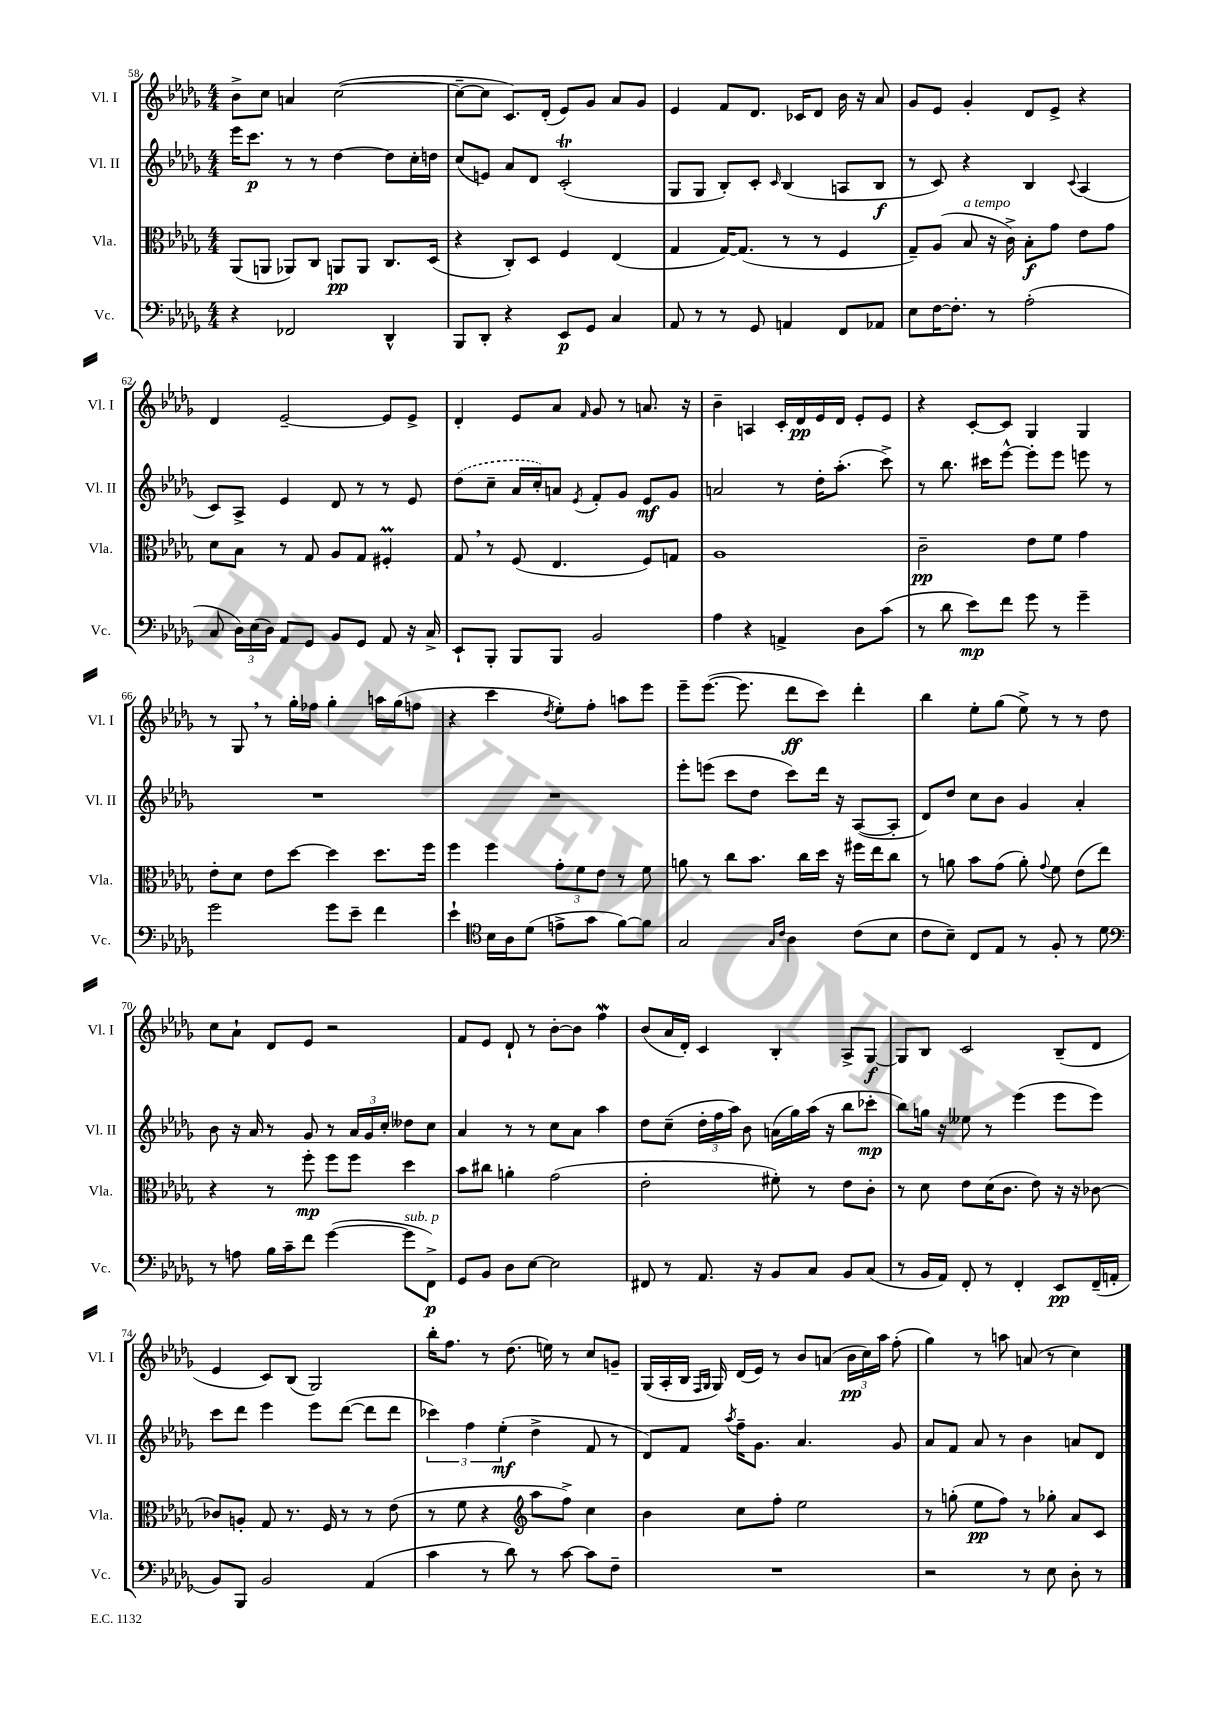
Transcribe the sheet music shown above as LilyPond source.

<<
\new StaffGroup <<
\new Staff = "s0" \with { instrumentName = "Vl. I" shortInstrumentName = "Vl. I" } {
    \clef treble \key des \major \numericTimeSignature \time 4/4
    \autoBeamOff bes'8[-> c''8] a'4 c''2~( |
    c''8[~-- c''8] c'8.[) des'16]-.( ees'8[) ges'8] aes'8[ ges'8] |
    ees'4 f'8[ des'8.] ces'16[ des'8] bes'16 r16 aes'8 |
    ges'8[ ees'8] ges'4-. des'8[ ees'8]-> r4 |
    des'4 ees'2~-- ees'8[ ees'8]-> |
    des'4-. ees'8[ aes'8] \grace { f'16 } ges'8 r8 a'8. r16 |
    bes'4-- a4 c'16[-. des'16\pp ees'16 des'16] ees'8[-. ees'8] |
    r4 c'8[~-. c'8] ges4 ges4 |
    r8 ges8 \breathe r8 ges''16[-. fes''16] ges''4-. a''16[ ges''16( f''8] |
    r4 c'''4 \acciaccatura { des''8 } ees''8[-.) f''8]-. a''8[ ees'''8] |
    ees'''8[-- ees'''8.]~( ees'''8. des'''8[\ff c'''8]) des'''4-. |
    bes''4 ees''8[-. ges''8]( ees''8->) r8 r8 des''8 |
    c''8[ aes'8]-! des'8[ ees'8] r2 |
    f'8[ ees'8] des'8-! r8 bes'8[~-. bes'8] f''4\mordent |
    bes'8[( aes'16 des'16]-.) c'4 bes4-. aes8[-> ges8]~\f |
    ges8[ bes8] c'2 bes8[--( des'8] |
    ees'4 c'8[) bes8]( ges2) |
    bes''16[-. f''8.] r8 des''8.( e''16) r8 c''8[ g'8]-- |
    ges16[( aes16-. bes16] \grace { f16[ ges16] } ges16) des'16[( ees'16]) r8 bes'8[ a'8]( \tuplet 3/2 { bes'16[\pp c''16) aes''16] } f''8-.( |
    ges''4) r8 a''8 a'8( r8 c''4) \bar "|." |
}
\new Staff = "s1" \with { instrumentName = "Vl. II" shortInstrumentName = "Vl. II" } {
    \clef treble \key des \major \numericTimeSignature \time 4/4
    \autoBeamOff ees'''16[ c'''8.]\p r8 r8 des''4~ des''8[ c''16-. d''16] |
    c''8[( e'8]) aes'8[ des'8] c'2-.\trill( |
    ges8[ ges8] bes8[-.) c'8]-. \grace { c'16 } bes4( a8[ bes8]\f |
    r8 c'8) r4 bes4 \appoggiatura { c'8 } aes4( |
    c'8[) aes8]-> ees'4 des'8 r8 r8 ees'8 |
    \once \slurDashed des''8[( c''8]-- aes'16[ c''16-.) a'8] \acciaccatura { ees'8 } f'8[-. ges'8] ees'8[\mf ges'8] |
    a'2 r8 des''16[-. aes''8.]-.( c'''8->) |
    r8 bes''8. cis'''16[ ees'''8]~-^ ees'''8[-. ees'''8] e'''8 r8 |
    R1 |
    R1 |
    ees'''8[-. e'''8]( c'''8[ des''8] c'''8[) des'''16] r16 aes8[~( aes8]-. |
    des'8[) des''8] c''8[ bes'8] ges'4 aes'4-. |
    bes'8 r16 aes'16 r8 ges'8 r8 \tuplet 3/2 { aes'16[ ges'16 c''16]-. } deses''8[ c''8] |
    aes'4 r8 r8 c''8[ aes'8] aes''4 |
    des''8[ c''8]--( \tuplet 3/2 { des''16[-. f''16 aes''16]) } bes'8 a'16[( ges''16) aes''16]( r16 bes''8[ ces'''8]-.\mp |
    bes''8[) g''16] r16 eeses''8 r8 ees'''4( ees'''8[ ees'''8]) |
    c'''8[ des'''8] ees'''4 ees'''8[ des'''8]~( des'''8[ des'''8] |
    \tuplet 3/2 { ces'''4) f''4 ees''4-.\mf( } des''4-> f'8 r8 |
    des'8[) f'8] \acciaccatura { aes''8 } f''16[-- ges'8.] aes'4. ges'8 |
    aes'8[ f'8] aes'8 r8 bes'4 a'8[ des'8] \bar "|." |
}
\new Staff = "s2" \with { instrumentName = "Vla." shortInstrumentName = "Vla." } {
    \clef alto \key des \major \numericTimeSignature \time 4/4
    \autoBeamOff aes,8[( a,8] aes,8[) c8] a,8[\pp a,8] c8.[ des16]( |
    r4 c8[-.) des8] f4 ees4( |
    ges4 ges16[~) ges8.]( r8 r8 f4 |
    ges8[--) aes8]( bes8^\markup { \italic "a tempo" } r16 c'16->) bes8[-.\f ges'8] ees'8[ ges'8] |
    des'8[ bes8] r8 ges8 aes8[ ges8] fis4-.\prall |
    ges8 \breathe r8 f8( ees4. f8[) g8] |
    aes1 |
    c'2--\pp ees'8[ f'8] ges'4 |
    ees'8[-. des'8] ees'8[ des''8]~ des''4 des''8.[ f''16] |
    f''4 f''4 \tuplet 3/2 { ges'8[-. f'8 ees'8] } r8 f'8 |
    a'8 r8 c''8[ bes'8.] c''16[ des''16] r16 fis''16[ ees''16 c''8] |
    r8 a'8 bes'8[ ges'8]( a'8-.) \appoggiatura { ges'8 } f'8 ees'8[( ees''8]) |
    r4 r8 f''8-.\mp f''8[ f''8] des''4 |
    bes'8[ cis''8] a'4-. ges'2( |
    ees'2-. fis'8-.) r8 ees'8[ c'8]-. |
    r8 des'8 ees'8[ des'16( c'8.] ees'8) r16 r16 ces'8~ |
    ces'8[ a8]-. ges8 r8. f16 r8 r8 ees'8( |
    r8 f'8 r4 \clef treble aes''8[ f''8]->) c''4 |
    bes'4 c''8[ f''8]-. ees''2 |
    r8 g''8-.( ees''8[\pp f''8]) r8 ges''8-. aes'8[ c'8] \bar "|." |
}
\new Staff = "s3" \with { instrumentName = "Vc." shortInstrumentName = "Vc." } {
    \clef bass \key des \major \numericTimeSignature \time 4/4
    \autoBeamOff r4 fes,2 des,4-^ |
    bes,,8[ des,8]-. r4 ees,8[\p ges,8] c4 |
    aes,8 r8 r8 ges,8 a,4 f,8[ aes,8] |
    ees8[ f16~ f8.]-. r8 aes2-.( |
    c8 \tuplet 3/2 { des16[) ees16( des16]) } aes,8[ ges,8] bes,8[ ges,8] aes,8 r16 c16-> |
    ees,8[-! bes,,8]-. bes,,8[ bes,,8] bes,2 |
    aes4 r4 a,4-> des8[ c'8]( |
    r8 des'8 ees'8[\mp) f'8] ges'8 r8 ges'4-- |
    ges'2 ges'8[ ees'8]-- f'4 |
    ees'4-! \clef tenor bes16[ aes16 des'8]( e'8[-> ges'8] f'8[~) f'8] |
    ges2 \grace { ges16[ c'16] } aes4 c'8[( bes8] |
    c'8[ bes8]--) c8[ ees8] r8 f8-. r8 des'8 |
    \clef bass r8 a8 bes16[ c'16-- f'8] ges'4~( ges'8[^\markup { \italic "sub. p" } f,8]->\p) |
    ges,8[ bes,8] des8[ ees8]~ ees2 |
    fis,8 r8 aes,8. r16 bes,8[ c8] bes,8[ c8]( |
    r8 bes,16[ aes,16]) f,8-. r8 f,4-. ees,8[\pp f,16--( a,16]-. |
    bes,8[) bes,,8] bes,2 aes,4( |
    c'4 r8 des'8) r8 c'8~ c'8[ f8]-- |
    R1 |
    r2 r8 ees8 des8-. r8 \bar "|." |
}
>>
>>
\layout { \context { \Score currentBarNumber = #58 } }
